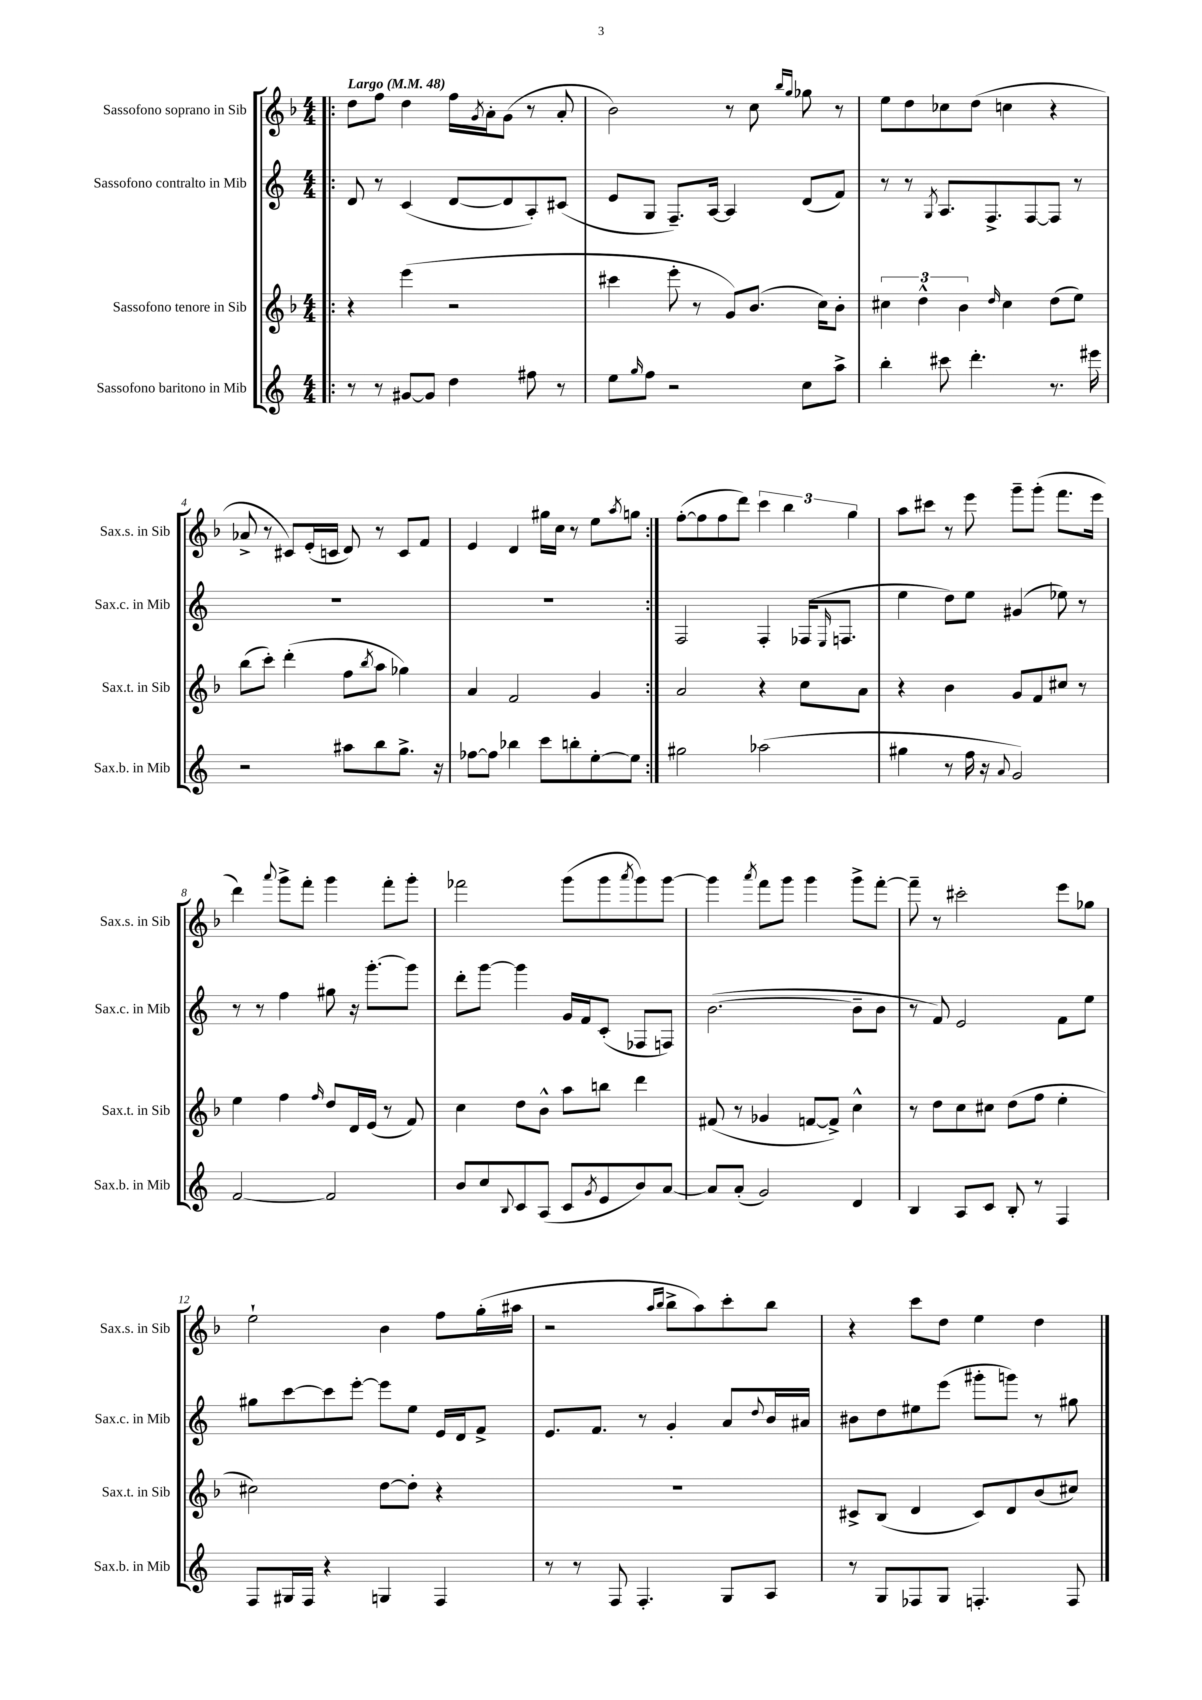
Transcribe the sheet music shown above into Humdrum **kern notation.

**kern	**kern	**kern	**kern
*part4	*part3	*part2	*part1
*staff4	*staff3	*staff2	*staff1
*I"Sassofono baritono in Mib	*I"Sassofono tenore in Sib	*I"Sassofono contralto in Mib	*I"Sassofono soprano in Sib
*I'Sax.b. in Mib	*I'Sax.t. in Sib	*I'Sax.c. in Mib	*I'Sax.s. in Sib
*clefG2	*clefG2	*clefG2	*clefG2
*k[]	*k[b-]	*k[]	*k[b-]
*M4/4	*M4/4	*M4/4	*M4/4
*MM48	*MM48	*MM48	*MM48
=1!|:	=1!|:	=1!|:	=1!|:
!	!	!	!LO:TX:a:B:t=Largo
8r	4r	8d/	8dd\L
8r	.	8r	8ff\J
[8g#X/L	(4eee\	(4c/	4dd\
8g#/J]	.	.	.
4dd\	2r	[8d/L	16ff\LL
.	.	.	8qg/
.	.	.	16a'\J
.	.	8d/]	(8g\J
8ff#X\	.	8A'/)	8r
8r	.	(8c#X/J	8a'/
=2	=2	=2	=2
8ee\L	4ccc#X\	8e/L	2b-\)
16qqgg/	.	.	.
8ff\J	.	8G/J	.
2r	8eee'\	8.F~/L)	.
.	8r	.	.
.	.	[16A/Jk	.
.	8g/L)	4A/]	8r
.	(8.b-/J	.	8cc\
.	.	.	16qqbb-/LL
.	.	.	16qqgg/JJ
8cc\L	.	(8d/L	8gg-X\
.	16cc\KL)	.	.
8aa^\J	8b-'\J	8f/J)	8r
=3	=3	=3	=3
4bb'\	6cc#X\	8r	8ee\L
.	.	8r	8dd\
.	6dd^^\	.	.
.	.	8qG/	.
8ccc#X\	.	8.A/L	8cc-X\
.	6b-\	.	.
4.ddd'\	.	.	(8dd\J
.	.	8.F^/	.
.	16qqdd/	.	.
.	4cc#\	.	4ccn\
.	.	[8F/	.
8.r	(8dd\L	8F/J]	4r
.	8ee\J)	8r	.
16eee#X\	.	.	.
!!LO:LB:g=z
=4	=4	=4	=4
2r	(8bb-\L	1r	8a-X^/
.	8ccc'\J)	.	8r
.	(4ddd'\	.	8c#X/L)
.	.	.	(16e'/L
.	.	.	16cn/JJ
8aa#X\L	8ff\L	.	8d/)
.	8qbb-/	.	.
8bb\	8aa\J	.	8r
8.gg^\J	4gg-X\)	.	8c/L
.	.	.	8f/J
16r	.	.	.
=5	=5	=5	=5
[8ff-X\L	4a/	1r	4e/
8ff-\J]	.	.	.
4bb-X\	2f/	.	4d/
8ccc\L	.	.	16gg#X\LL
.	.	.	16cc\JJ
8bbn'\	.	.	8r
[8ee'\	4g/	.	8ee\L
.	.	.	8qaa/
8ee\J]	.	.	8ggn\J
=6:|!	=6:|!	=6:|!	=6:|!
2gg#X\	2a/	2F/	([8ff'\L
.	.	.	8ff\]
.	.	.	8ff\
.	.	.	8ddd\J)
(2aa-X\	4r	4F'/	6ccc\
.	.	.	6bb-\
.	8cc\L	(16F-X/KL	.
.	.	16qqE/	.
.	.	8.Fn/J	.
.	.	.	6gg\
.	8a\J	.	.
=7	=7	=7	=7
4gg#X\	4r	4ee\	8aa\L
.	.	.	8ccc#X\J
8r	4b-\	8dd\L)	8r
16ff\	.	8ee\J	8eee\
16r	.	.	.
8qqa/	.	.	.
2g/)	8g/L	(4g#X/	8ggg~\L
.	8f/	.	(8ggg'\J
.	8cc#X/J	8ee-X\)	8.fff\L
.	8r	8r	.
.	.	.	16eee\Jk
!!LO:LB:g=z
=8	=8	=8	=8
[2f/	4ee\	8r	4ddd\)
.	.	8r	.
.	.	.	8qqaaa/
.	4ff\	4ff\	8ggg^\L
.	.	.	8fff'\J
.	16qqff/	.	.
2f/]	8dd/L	8gg#X\	4ggg\
.	16d/L	16r	.
.	(16e/JJ	[8.ggg'\L	.
.	8r	.	8fff'\L
.	8f/)	8ggg\J]	8ggg'\J
=9	=9	=9	=9
8b/L	4cc\	8ddd'\L	2fff-X\
8cc/	.	[8ggg\J	.
8qqB/	.	.	.
8c/	8dd\L	4ggg\]	.
(8A/J	8b-^^\J	.	.
8c/L	8aa\L	16g/LL	(8ggg\L
.	.	16f/J	.
8qg/	.	.	.
8e/	8bbn\J	(8c'/J	8ggg\
.	.	.	8qaaa/
8b/)	4ddd\	8F-X/L	8ggg\)
[8a/J	.	8Fn/J)	[8ggg\J
=10	=10	=10	=10
8a/L]	(8f#X/	([2.b\	4ggg\]
(8a'/J	8r	.	.
.	.	.	8qaaa/
2g/)	4g-X/	.	8fff\L
.	.	.	8ggg\J
.	[8fn/L	.	4ggg\
.	8f^/J])	.	.
4d/	4cc^^\	8b~\L]	8ggg^\L
.	.	8b\J	[8fff'\J
=11	=11	=11	=11
4B/	8r	8r	8fff~\]
.	8dd\L	8f/)	8r
8A/L	8cc\	2e/	2ccc#X'\
8c/J	8cc#X\J	.	.
8B'/	(8dd\L	.	.
8r	8ff\J	.	.
4F/	4ee'\	8f\L	8eee\L
.	.	8ee\J	8gg-X\J
!!LO:LB:g=z
=12	=12	=12	=12
8F/L	2cc#X\)	8gg#X\L	2ee`\
16G#X/L	.	[8ccc\	.
16F/JJ	.	.	.
4r	.	8ccc\]	.
.	.	[8eee'\J	.
4Gn/	[8dd\L	8eee\L]	4b-\
.	8dd'\J]	8ee\J	.
4F/	4r	16e/LL	8ff\L
.	.	16d/J	.
.	.	8f^/J	(16gg'\L
.	.	.	16aa#X\JJ
=13	=13	=13	=13
8r	1r	8.e/L	2r
8r	.	.	.
.	.	8.f/J	.
8F/	.	.	.
4.F'/	.	8r	.
.	.	.	16qqaa/LL
.	.	.	16qqbb-/JJ
.	.	4g'/	8bb-^\L
.	.	.	8aa\)
8G/L	.	8a/L	8ccc'\
.	.	8qqdd/	.
8A/J	.	16b/L	8bb-\J
.	.	16a#X/JJ	.
=14	=14	=14	=14
8r	8c#X^/L	8b#X\L	4r
8G/L	(8B-/J	8dd\	.
8F-X/	4d/	8ee#X\	8ccc\L
8G/J	.	(8eee\J	8dd\J
4.Fn'/	8c#/L)	8ggg#X'\L	4ee\
.	8d/	8gggn\J)	.
.	(8b-/	8r	4dd\
8F/	8cc#X/J)	8gg#X\	.
==	==	==	==
*-	*-	*-	*-
